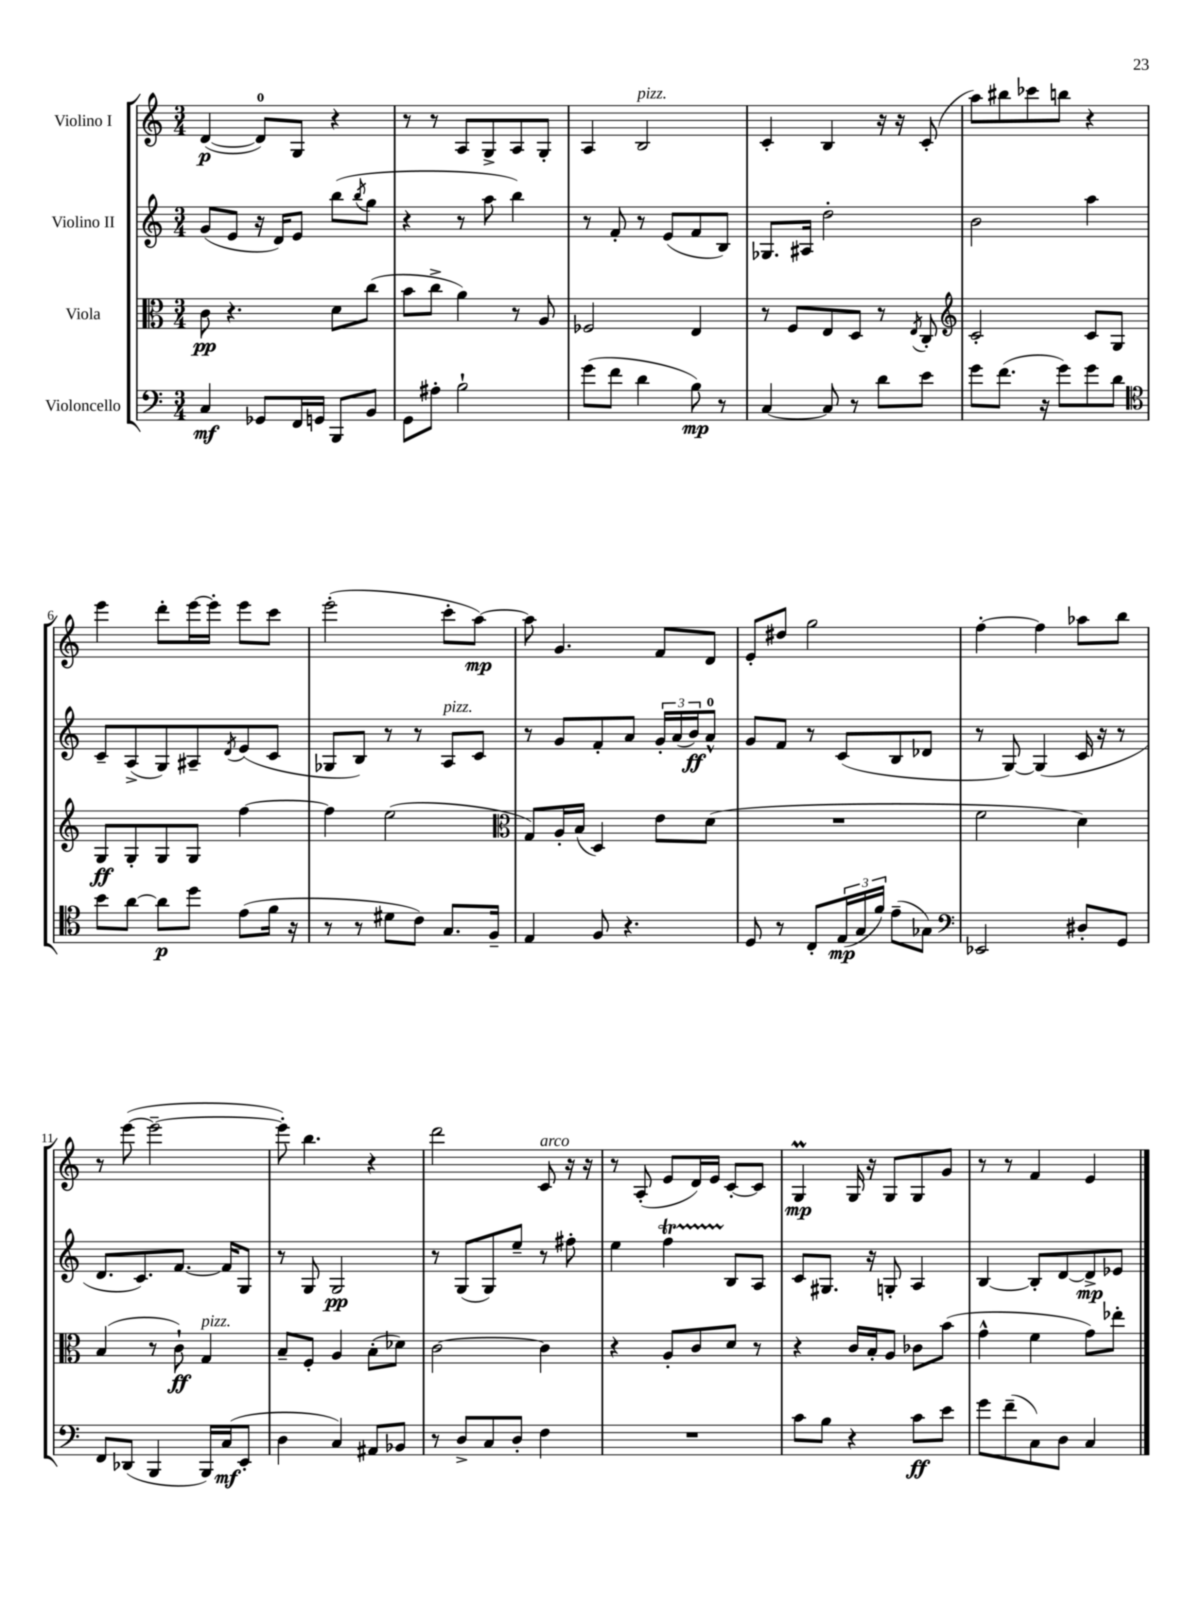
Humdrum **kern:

**kern	**kern	**kern	**kern
*staff4	*staff3	*staff2	*staff1
*clefF4	*clefC3	*clefG2	*clefG2
*k[]	*k[]	*k[]	*k[]
*M3/4	*M3/4	*M3/4	*M3/4
4C	8c	(8g	([4d
.	4.r	8e	.
8GG-	.	16r	8d])
.	.	16d)	.
16FF	.	8e	8G
16GG	.	.	.
8BBB	8d	(8bb	4r
.	.	8qbb	.
8BB	(8cc	8gg	.
=	=	=	=
8GG	8b	4r	8r
8A#'	8cc^	.	8r
2B`	4a)	8r	8A
.	.	8aa	8G^
.	8r	4bb)	8A
.	8A	.	8G'
=	=	=	=
(8g	2F-	8r	4A
8f	.	8f'	.
4d	.	8r	2B
.	.	(8e	.
8B)	4E	8f	.
8r	.	8B)	.
=	=	=	=
[4C	8r	8.G-	4c'
.	8F	.	.
.	.	16A#	.
8C]	8E	2dd'	4B
8r	8D	.	.
8d	8r	.	16r
.	.	.	16r
.	8qE	.	.
8e	8C'	.	(8c'
=	=	=	=
*	*clefG2	*	*
8g	2c'	2b	8aa)
(8.f	.	.	8bb#
.	.	.	8ccc-
16r	.	.	.
8g)	.	.	8bb
8g	8c	4aa	4r
8d	8G	.	.
=	=	=	=
*clefC4	*	*	*
8b	8G	8c~	4eee
[8a	8G'	(8A^	.
8a]	8G	8G)	8ddd'
8dd	8G	8A#~	[16eee
.	.	.	16eee']
.	.	8qd	.
(8e	[4ff	(8e	8eee
16f	.	8c	8ccc
16r	.	.	.
=	=	=	=
8r	4ff]	8G-	(2eee'
8r	.	8B)	.
8d#	(2ee	8r	.
8c)	.	8r	.
8.G	.	8A	8ccc'
.	.	8c	[8aa)
16F~	.	.	.
=	=	=	=
*	*clefC3	*	*
4E	8G)	8r	8aa]
.	16A'	8g	4.g
.	(16B	.	.
8F	4D)	8f'	.
4.r	.	8a	.
.	8e	24g'	8f
.	.	(24a	.
.	.	24b)	.
.	(8d	8a^^	8d
=	=	=	=
8D	2.r	8g	8e'
8r	.	8f	8dd#
8C'	.	8r	2gg
(24E	.	(8c	.
24G	.	.	.
24f)	.	.	.
(8e~	.	8B	.
8G-)	.	8d-	.
=	=	=	=
*clefF4	*	*	*
2EE-	2f	8r	[4ff'
.	.	[8G)	.
.	.	(4G]	4ff]
8D#'	4d)	16c	8aa-
.	.	16r	.
8GG	.	8r	8bb
=	=	=	=
8FF	(4B	8.d	8r
(8DD-	.	.	([8eee
.	.	8.c)	.
4BBB	8r	.	2eee~_
.	8c`)	[8.f	.
16BBB)	4G	.	.
(16C	.	16f]	.
8EE'	.	8G	.
=	=	=	=
4D	8B~	8r	8eee'])
.	8F'	8G	4.bb
4C)	4A	2G	.
8AA#	(8B'	.	4r
8BB-	8d-)	.	.
=	=	=	=
8r	[2c	8r	2ddd
8D^	.	(8G	.
8C	.	8G)	.
8D'	.	8ee~	.
4F	4c]	8r	8c
.	.	8ff#'	16r
.	.	.	16r
=	=	=	=
2.r	4r	4ee	8r
.	.	.	(8A'
.	8A'	4ff	8e
.	8c	.	16d)
.	.	.	16e
.	8d	8B	[8c'
.	8r	8A	8c]
=	=	=	=
8c	4r	8c	4G
8B	.	8.G#	.
4r	16c	.	16G
.	16B'	16r	16r
.	8A	8G'	8G
8c	8c-	4A	8G
8e	(8b	.	8g
=	=	=	=
8g	4g^^	[4B	8r
(8f~	.	.	8r
8C)	4f	8B']	4f
8D	.	[8d	.
4C	8g)	8d^]	4e
.	8ee-'	8e-	.
==	==	==	==
*-	*-	*-	*-
